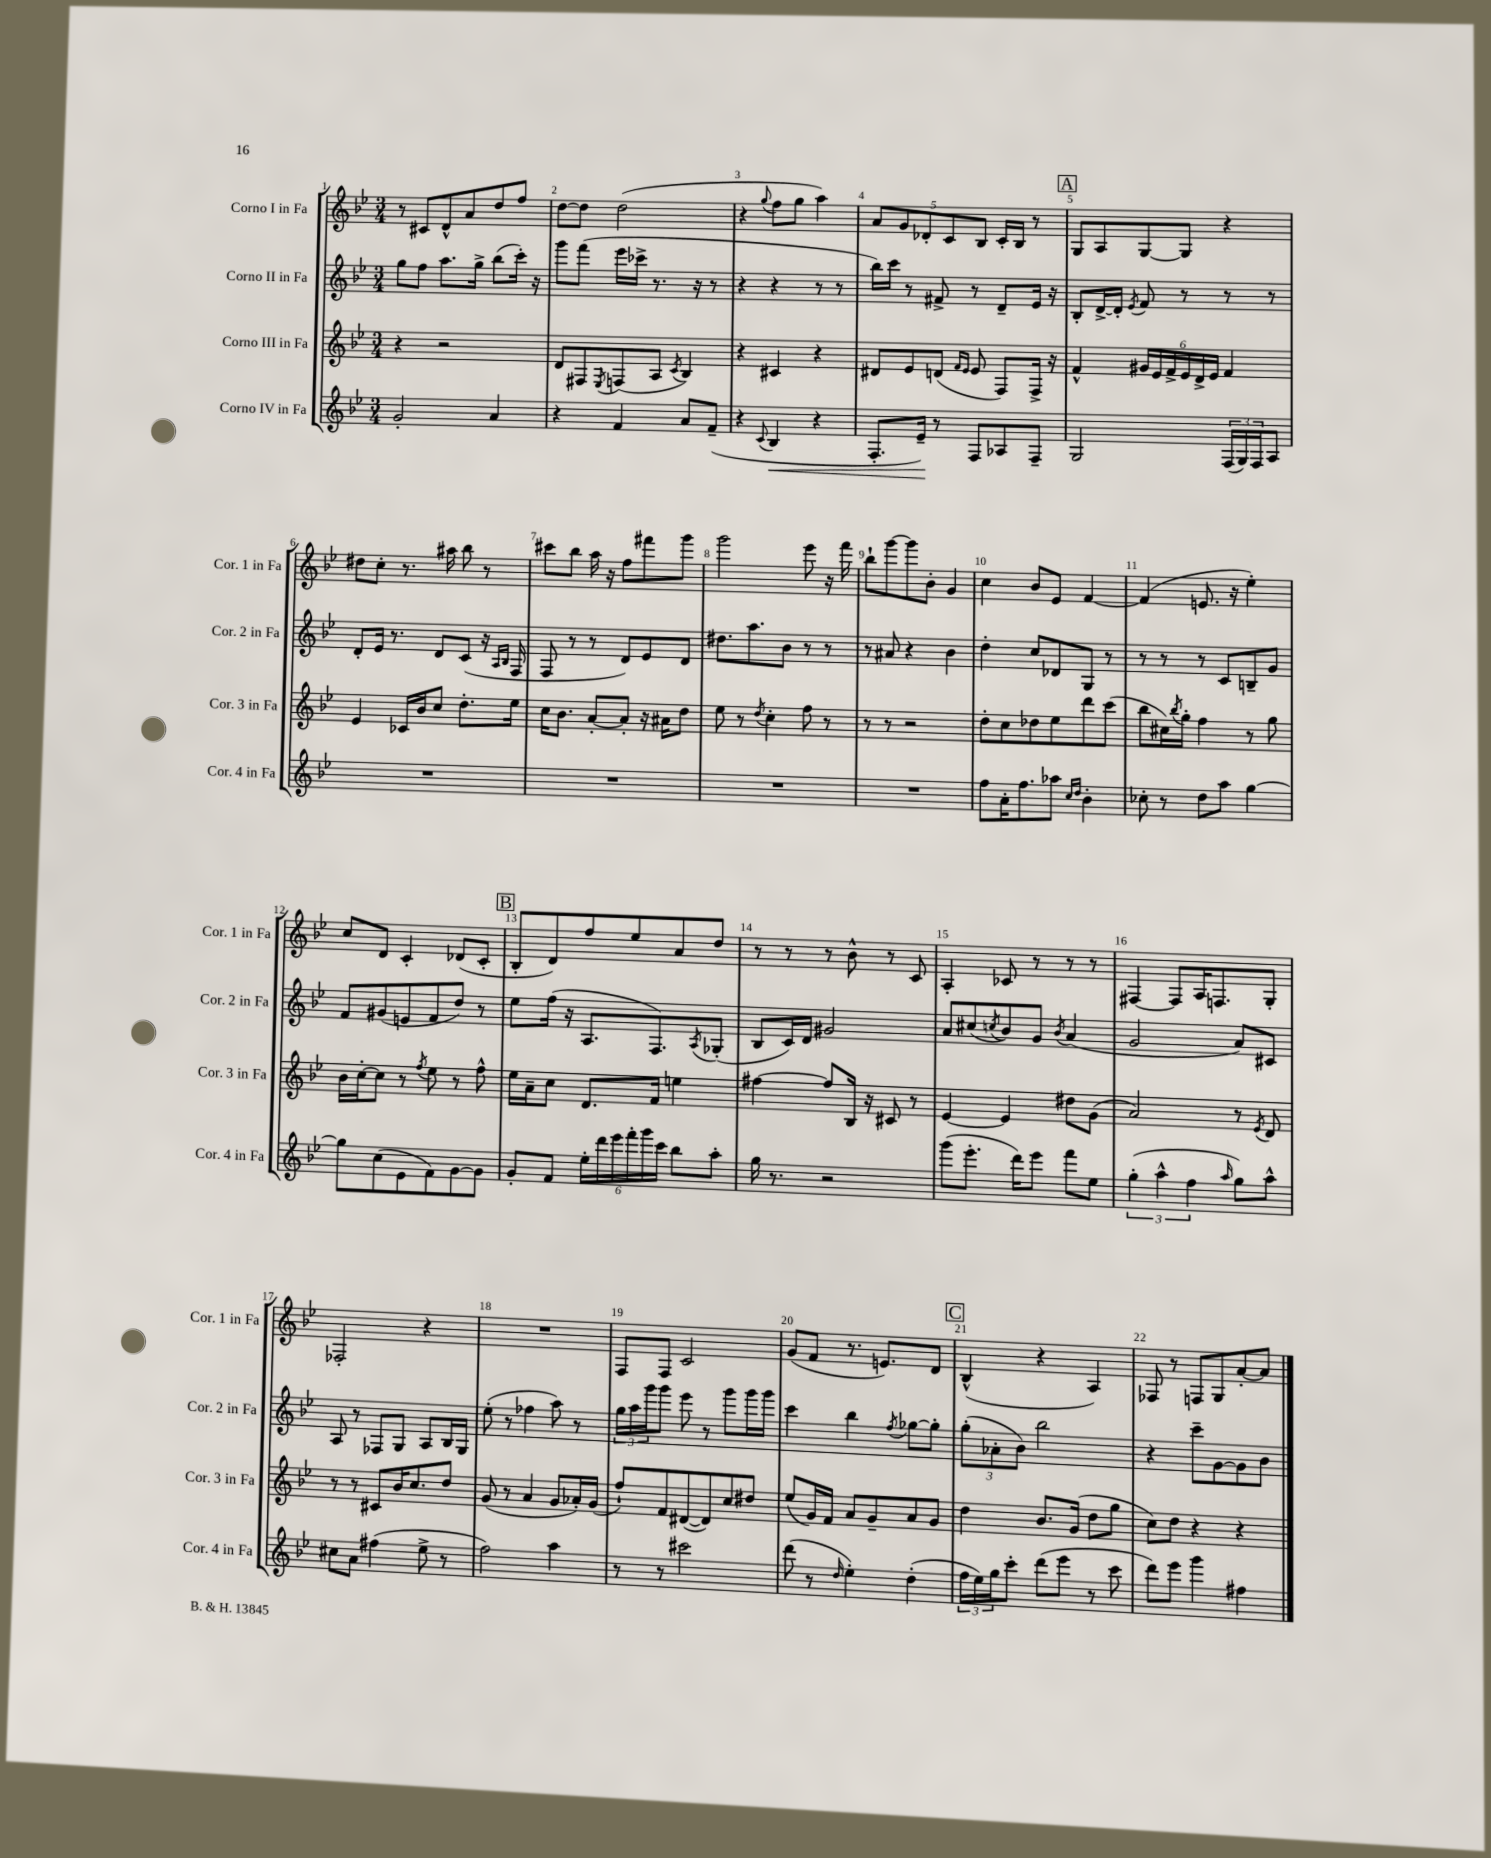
<<
\new StaffGroup <<
\new Staff = "s0" \with { instrumentName = "Corno I in Fa" shortInstrumentName = "Cor. 1 in Fa" } {
    \clef treble \key bes \major \numericTimeSignature \time 3/4
    r8 cis'8 d'8-^ a'8 d''8 f''8 |
    d''8~ d''8 d''2( |
    r4 \appoggiatura { g''8 } f''8 g''8 a''4) |
    \tuplet 5/4 { a'8 g'8 des'8-. c'8 bes8 } c'16-. bes16 r8 |
    \mark \markup { \box "A" } g8 a8 g8~ g8 r4 |
    dis''8 c''8-. r8. ais''16 bes''8 r8 |
    cis'''8 bes''8 a''16 r16 f''8 fis'''8 g'''8 |
    g'''2 ees'''8 r16 f'''16 |
    bes''8-! g'''8~ g'''8 bes'8-. g'4 |
    c''4 bes'8 ees'8 f'4~ |
    f'4( e'8. r16 ees''4-.) |
    c''8 d'8 c'4-. des'8( c'8-. |
    \mark \markup { \box "B" } bes8-. d'8) f''8 ees''8 a'8 d''8 |
    r8 r8 r8 bes'8-^ r8 c'8 |
    a4-. ces'8 r8 r8 r8 |
    fis4~ fis8 a16 f8. g8-. |
    fes2-. r4 |
    R2. |
    f8 f8 c'2 |
    g'8( f'8 r8. e'8.) d'8 |
    \mark \markup { \box "C" } bes4-^( r4 a4) |
    fes8 r8 f8 g8 a'8~-. a'8 \bar "|." |
}
\new Staff = "s1" \with { instrumentName = "Corno II in Fa" shortInstrumentName = "Cor. 2 in Fa" } {
    \clef treble \key bes \major \numericTimeSignature \time 3/4
    g''8 f''8 a''8. g''16-> bes''8( c'''16-.) r16 |
    g'''8 f'''8( ees'''16 ces'''16-> r8. r16 r8 |
    r4 r4 r8 r8 |
    bes''16) c'''16 r8 fis'8-> r8 d'8-- ees'16 r16 |
    \mark \markup { \box "A" } bes8-. d'16~-> d'16-. \acciaccatura { ees'8 } f'8 r8 r8 r8 |
    d'8-. ees'16 r8. d'8 c'8( r16 \grace { a16 bes16 } f16 |
    f8 r8 r8 d'8) ees'8 d'8 |
    dis''8. a''8. bes'8 r8 r8 |
    r8 ais'8 r4 bes'4 |
    d''4-. c''8 des'8 g8 r8 |
    r8 r8 r8 c'8 b8-- g'8 |
    f'8 gis'8( e'8 f'8 d''8) r8 |
    \mark \markup { \box "B" } ees''8 f''16( r16 a8. f8.) \acciaccatura { a8 } ges8-.( |
    bes8 c'16) d'16 gis'2 |
    a'8 cis''8( \acciaccatura { c''8 } bes'8) g'8 \acciaccatura { bes'8 } a'4( |
    g'2 a'8) cis'8 |
    a8 r8 fes8 g8 a8 bes16 g16 |
    ees''8-.( r8 fes''4 a''8) r8 |
    \tuplet 3/2 { g''16 a''16 g'''16 } g'''8 ees'''8 r8 g'''8 g'''16 g'''16 |
    c'''4 bes''4 \acciaccatura { f''8 } ges''8~ ges''8-. |
    \mark \markup { \box "C" } \tuplet 3/2 { g''8-.( aes'8-. bes'8) } bes''2 |
    r4 c'''8-- g'8~ g'8 bes'8 \bar "|." |
}
\new Staff = "s2" \with { instrumentName = "Corno III in Fa" shortInstrumentName = "Cor. 3 in Fa" } {
    \clef treble \key bes \major \numericTimeSignature \time 3/4
    r4 r2 |
    d'8 fis8 \acciaccatura { ees8 } f8( a8 \acciaccatura { c'8 } bes4) |
    r4 cis'4 r4 |
    dis'8 ees'8 d'8( \grace { f'16 ees'16 } ees'8 f8) f16-> r16 |
    \mark \markup { \box "A" } f'4-^ \tuplet 6/4 { gis'16 ees'16 f'16-> ees'16 d'16-> ees'16 } f'4 |
    ees'4 ces'16 bes'16 c''8 d''8.-. ees''16 |
    c''16 bes'8. a'8~-. a'8-. r16 ais'16 d''8 |
    ees''8 r8 \acciaccatura { d''8 } c''4-. f''8 r8 |
    r8 r8 r2 |
    d''8-. c''8 des''8 ees''8 d'''8 c'''8( |
    bes''8 cis''16) \acciaccatura { bes''8 } g''16-. f''4 r8 g''8 |
    bes'16 c''16~-. c''8 r8 \acciaccatura { f''8 } ees''8 r8 f''8-^ |
    \mark \markup { \box "B" } ees''16 a'16-- c''8 d'8. f'16 e''4 |
    fis''4~ fis''8 bes16 r16 cis'8 r8 |
    ees'4~ ees'4 dis''8 g'8( |
    a'2) r8 \acciaccatura { ees'8 } d'8 |
    r8 r8 cis'8 bes'16 c''8. d''8 |
    g'8( r8 a'4 g'8 aes'16-.) g'16( |
    f''8-!) f'8 dis'8~( dis'8) c''8 dis''8 |
    ees''8( g'16) f'16 a'8 g'8-- a'8 g'8 |
    \mark \markup { \box "C" } d''4 bes'8. g'16( d''8 g''8 |
    c''8) d''8 r4 r4 \bar "|." |
}
\new Staff = "s3" \with { instrumentName = "Corno IV in Fa" shortInstrumentName = "Cor. 4 in Fa" } {
    \clef treble \key bes \major \numericTimeSignature \time 3/4
    g'2-. a'4 |
    r4 f'4 a'8 f'8--( |
    r4 \appoggiatura { c'8 } bes4\< r4 |
    f8.-. ees'16--\!) r8 f8 aes8 f8-- |
    \mark \markup { \box "A" } g2 \tuplet 3/2 { f16( g16) f16 } a8 |
    R2. |
    R2. |
    R2. |
    R2. |
    f''8 a'16-. f''8. aes''8 \grace { c''16 d''16 } bes'4-. |
    ces''8-. r8 d''8 a''8 g''4~ |
    g''8 c''8( ees'8 f'8) g'8~ g'8 |
    \mark \markup { \box "B" } g'8-. f'8 \tuplet 6/4 { ees''16-. d'''16 ees'''16 f'''16-. g'''16 c'''16 } bes''8 a''8-. |
    g''16 r8. r2 |
    g'''8( ees'''8.-. d'''16) ees'''8 f'''8 ees''8 |
    \tuplet 3/2 { g''4-.( a''4-^ f''4 } \grace { a''16 } g''8) a''8-^ |
    cis''8 a'8 fis''4( ees''8-> r8 |
    f''2) a''4 |
    r8 r8 cis'''2 |
    d'''8( r8 \grace { d''16 } ees''4-.) d''4-.( |
    \mark \markup { \box "C" } \tuplet 3/2 { f''16 ees''16) g''16 } c'''8-. d'''8( ees'''8 r8 c'''8 |
    d'''8) ees'''8 g'''4 fis''4 \bar "|." |
}
>>
>>
\layout { \context { \Score \override BarNumber.break-visibility = ##(#f #t #t) barNumberVisibility = #all-bar-numbers-visible } }
